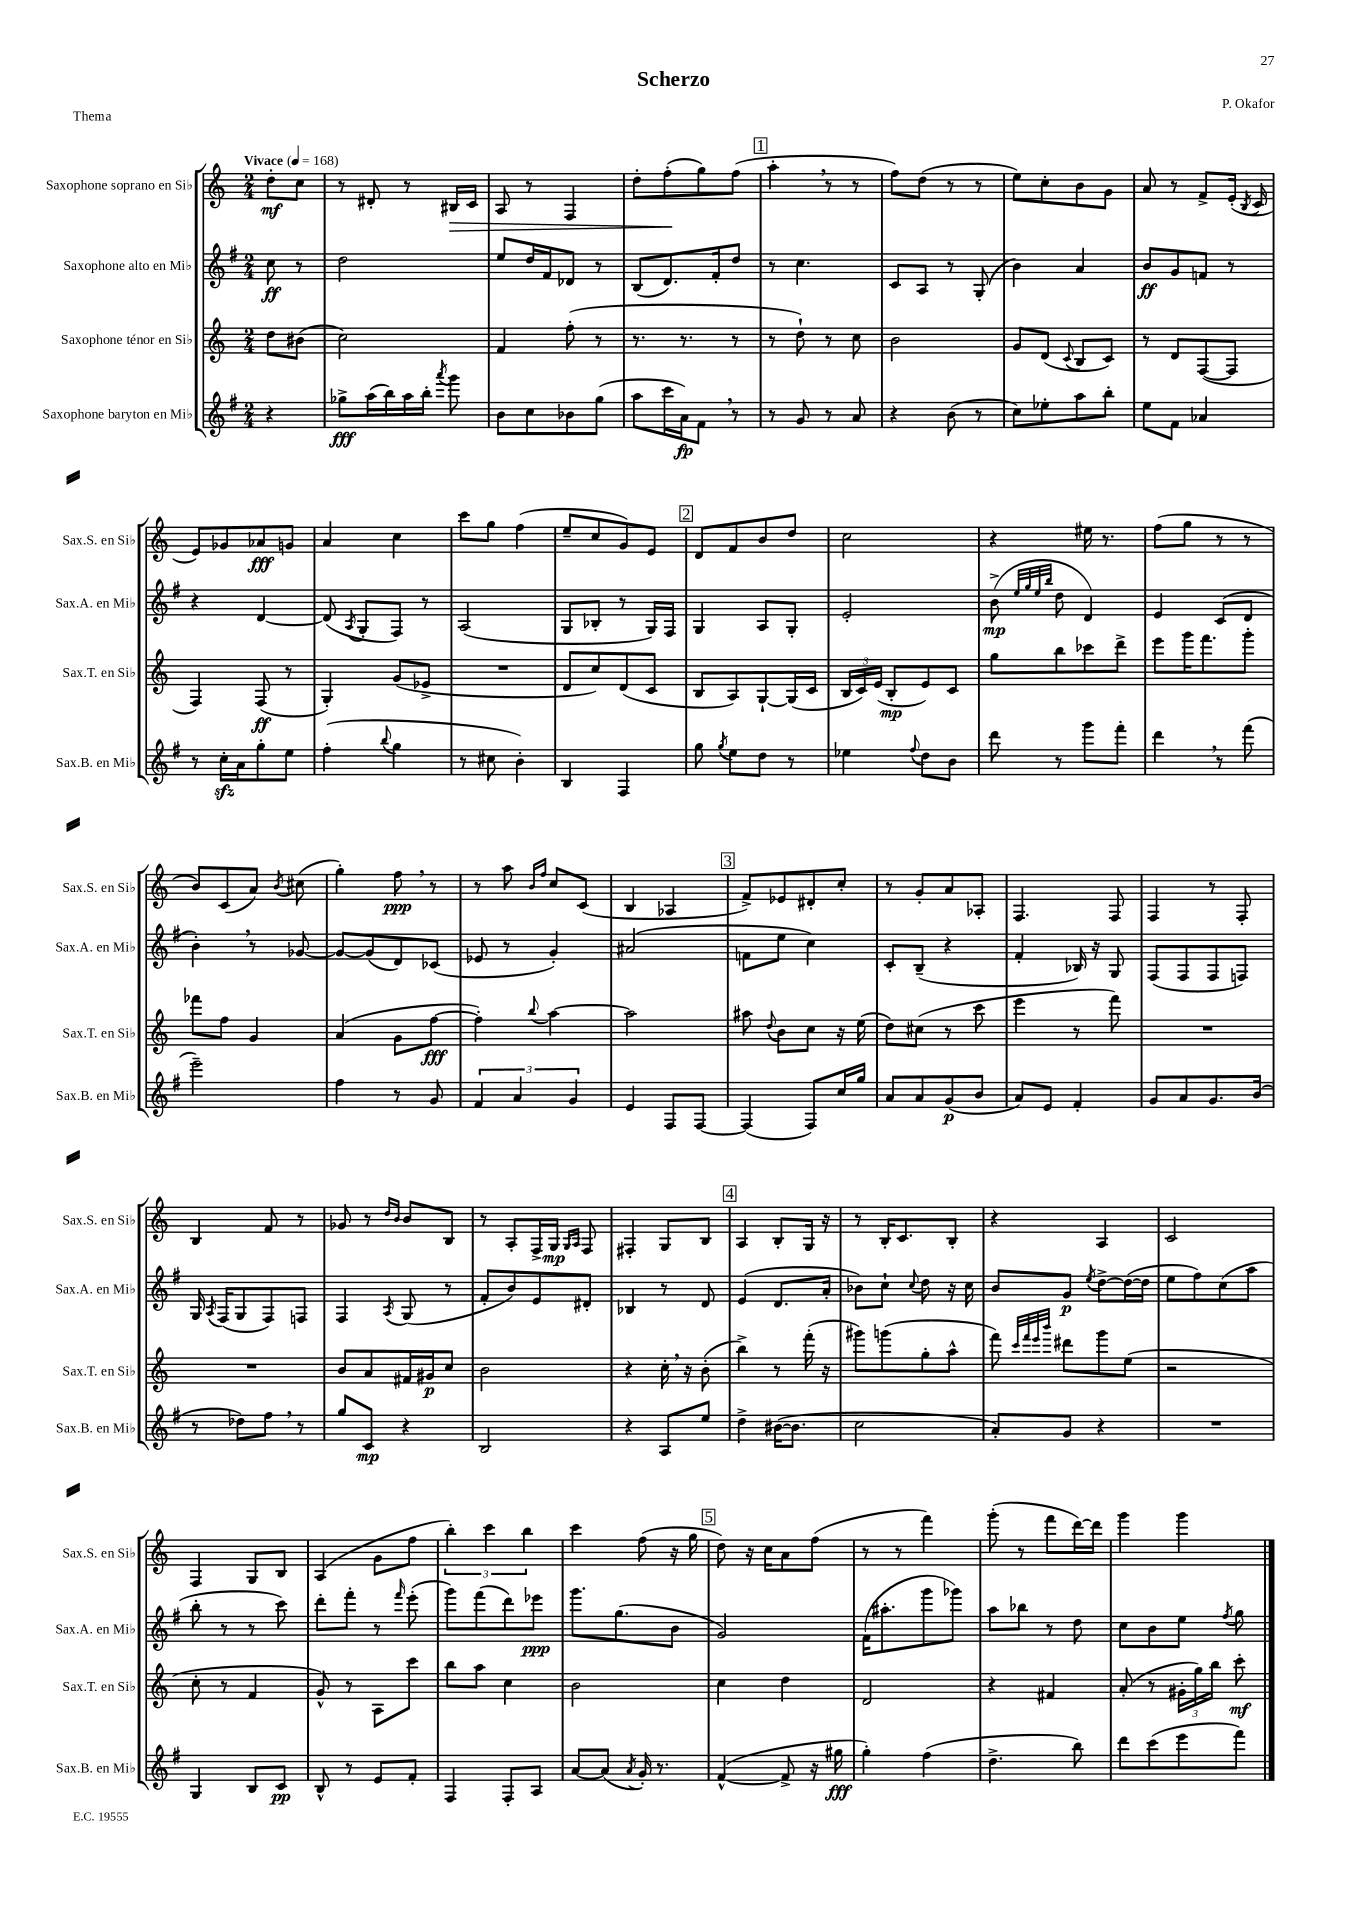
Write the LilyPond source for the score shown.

\header { title = "Scherzo" composer = "P. Okafor" piece = "Thema" }
<<
\new StaffGroup <<
\new Staff = "s0" \with { instrumentName = "Saxophone soprano en Sib" shortInstrumentName = "Sax.S. en Sib" } {
    \clef treble \key c \major \numericTimeSignature \time 2/4 \partial 4 \tempo "Vivace" 4 = 168
    \autoBeamOff d''8[-.\mf c''8] |
    r8 dis'8-. r8 bis16[\> c'16] |
    a8 r8 f4 |
    d''8[-. f''8-.\!( g''8) f''8]( |
    \mark \markup { \box "1" } a''4-. \breathe r8 r8 |
    f''8[) d''8]( r8 r8 |
    e''8[) c''8-. b'8 g'8] |
    a'8 r8 f'8[-> e'16]-.( \acciaccatura { b8 } c'16 |
    e'8[) ges'8 aes'8\fff g'8] |
    a'4 c''4 |
    c'''8[ g''8] f''4( |
    e''8[-- c''8 g'8) e'8] |
    \mark \markup { \box "2" } d'8[ f'8 b'8 d''8] |
    c''2 |
    r4 eis''16 r8. |
    f''8[( g''8] r8 r8 |
    b'8[) c'8( a'8]) \acciaccatura { b'8 } cis''8( |
    g''4-.) f''8\ppp \breathe r8 |
    r8 a''8 \grace { b'16[ f''16] } c''8[ c'8]( |
    b4 aes4 |
    \mark \markup { \box "3" } f'8[->) ees'8 dis'8-. c''8]-. |
    r8 g'8[-. a'8 aes8]-. |
    f4. f8 |
    f4 r8 f8-. |
    b4 f'8 r8 |
    ges'8 r8 \grace { d''16[ b'16] } b'8[ b8] |
    r8 a8[-. f16-> g16]\mp \grace { g16[ a16] } f8 |
    fis4-. g8[ b8] |
    \mark \markup { \box "4" } a4 b8[-. g16] r16 |
    r8 b16[-. c'8. b8]-. |
    r4 a4 |
    c'2 |
    f4 g8[ b8] |
    a4( g'8[ f''8] |
    \tuplet 3/2 { b''4-.) c'''4 b''4 } |
    c'''4 f''8( r16 g''16 |
    \mark \markup { \box "5" } d''8) r16 c''16[ a'8 f''8]( |
    r8 r8 f'''4) |
    g'''8-.( r8 f'''8[ d'''16~) d'''16] |
    g'''4 g'''4 \bar "|." |
}
\new Staff = "s1" \with { instrumentName = "Saxophone alto en Mib" shortInstrumentName = "Sax.A. en Mib" } {
    \clef treble \key g \major \numericTimeSignature \time 2/4 \partial 4
    \autoBeamOff c''8\ff r8 |
    d''2 |
    e''8[ d''16 fis'16 des'8] r8 |
    b8[( d'8.) fis'16-. d''8] |
    \mark \markup { \box "1" } r8 c''4. |
    c'8[ a8] r8 g8-.( |
    b'4) a'4 |
    b'8[\ff g'8 f'8] r8 |
    r4 d'4~ |
    d'8( \acciaccatura { a8 } g8[-. fis8]) r8 |
    a2( |
    g8[ bes8]-. r8 g16[) fis16] |
    \mark \markup { \box "2" } g4 a8[ g8]-. |
    e'2-. |
    b'8->\mp( \grace { e''32[ g''32 e''32 b''32] } d''8 d'4) |
    e'4 c'8[( d'8] |
    b'4-.) \breathe r8 ges'8~ |
    ges'8[~ ges'8( d'8) ces'8]( |
    ees'8 r8 g'4-.) |
    ais'2( |
    \mark \markup { \box "3" } f'8[ e''8] c''4) |
    c'8[-. b8]--( r4 |
    fis'4-. bes16) r16 g8 |
    fis8[( fis8 fis8 f8]) |
    g16 \acciaccatura { a8 } fis16[( g8 fis8) f8] |
    fis4 \acciaccatura { a8 } g8( r8 |
    fis'8[-. b'8) e'8 dis'8]-. |
    bes4 r8 d'8 |
    \mark \markup { \box "4" } e'4( d'8.[ a'16]-. |
    bes'8[) c''8]-! \appoggiatura { c''8 } d''8 r16 c''16 |
    b'8[ g'8]\p \acciaccatura { e''8 } d''8[~-> d''16~( d''16] |
    e''8[ fis''8) c''8( a''8] |
    b''8-. r8 r8 c'''8) |
    d'''8[-. fis'''8]-. r8 \grace { fis'''16 } e'''8-.( |
    g'''8[) fis'''8( d'''8) ees'''8]\ppp |
    g'''8.[ g''8.( b'8] |
    \mark \markup { \box "5" } g'2) |
    fis'16[( ais''8.-. g'''8 ges'''8]) |
    a''8[ bes''8] r8 d''8 |
    c''8[ b'8 e''8] \acciaccatura { fis''8 } g''8 \bar "|." |
}
\new Staff = "s2" \with { instrumentName = "Saxophone ténor en Sib" shortInstrumentName = "Sax.T. en Sib" } {
    \clef treble \key c \major \numericTimeSignature \time 2/4 \partial 4
    \autoBeamOff d''8[ bis'8]( |
    c''2) |
    f'4 f''8-.( r8 |
    r8. r8. r8 |
    \mark \markup { \box "1" } r8 d''8-!) r8 c''8 |
    b'2 |
    g'8[ d'8]( \appoggiatura { c'8 } b8[ c'8]) |
    r8 d'8[ f8~( f8] |
    f4) f8\ff( r8 |
    g4-.) g'8[( ees'8]-> |
    R2 |
    d'8[ c''8) d'8( c'8] |
    \mark \markup { \box "2" } b8[ a8) g8~-! g16( c'16] |
    \tuplet 3/2 { b16[ c'16) e'16]( } b8[-.\mp e'8) c'8] |
    g''8[ b''8 ces'''8 d'''8]-> |
    e'''8[ g'''16 f'''8. g'''8]-. |
    fes'''8[ f''8] g'4 |
    a'4( g'8[ f''8]~\fff |
    f''4-.) \appoggiatura { b''8 } a''4~ |
    a''2 |
    \mark \markup { \box "3" } ais''8 \appoggiatura { d''8 } b'8[ c''8] r16 e''16( |
    d''8[) cis''8]( r8 c'''8 |
    e'''4 r8 f'''8) |
    R2 |
    R2 |
    b'8[ a'8 fis'16 gis'16\p c''8] |
    b'2 |
    r4 c''16-. \breathe r16 b'8-.( |
    \mark \markup { \box "4" } b''4->) r8 f'''16-.( r16 |
    gis'''8[) g'''8( g''8-. a''8]-^ |
    f'''8) \grace { c'''32[ f'''32 e'''32 b'''32] } dis'''8[ g'''8 e''8]( |
    r2 |
    c''8-. r8 f'4 |
    g'8-^) r8 a8[ c'''8] |
    b''8[ a''8] c''4 |
    b'2 |
    \mark \markup { \box "5" } c''4 d''4 |
    d'2 |
    r4 fis'4 |
    a'8-.( r8 \tuplet 3/2 { gis'16[-. g''16) b''16] } c'''8-.\mf \bar "|." |
}
\new Staff = "s3" \with { instrumentName = "Saxophone baryton en Mib" shortInstrumentName = "Sax.B. en Mib" } {
    \clef treble \key g \major \numericTimeSignature \time 2/4 \partial 4
    \autoBeamOff r4 |
    ges''8[->\fff a''16( b''16) a''16 b''16]-. \acciaccatura { a'''8 } g'''8 |
    b'8[ c''8 bes'8 g''8]( |
    a''8[ c'''16 a'16\fp) fis'8] \breathe r8 |
    \mark \markup { \box "1" } r8 g'8 r8 a'8 |
    r4 b'8( r8 |
    c''8[) ees''8-. a''8 b''8]-. |
    e''8[ fis'8] aes'4 |
    r8 c''16[-.\sfz a'16 g''8-. e''8] |
    fis''4-.( \appoggiatura { b''8 } g''4 |
    r8 cis''8 b'4-.) |
    b4 fis4 |
    \mark \markup { \box "2" } g''8 \acciaccatura { g''8 } e''8[ d''8] r8 |
    ees''4 \appoggiatura { fis''8 } d''8[ b'8] |
    d'''8 r8 g'''8[ fis'''8]-. |
    d'''4 \breathe r8 fis'''8( |
    e'''2--) |
    fis''4 r8 g'8 |
    \tuplet 3/2 { fis'4 a'4 g'4 } |
    e'4 fis8[ fis8]~ |
    \mark \markup { \box "3" } fis4( fis8[) c''16 g''16] |
    a'8[ a'8 g'8\p( b'8] |
    a'8[) e'8] fis'4-. |
    g'8[ a'8 g'8. b'16]( |
    r8 des''8[) fis''8] \breathe r8 |
    g''8[ c'8]\mp r4 |
    b2 |
    r4 a8[ e''8] |
    \mark \markup { \box "4" } d''4-> bis'16[~( bis'8.] |
    c''2 |
    a'8[-.) g'8] r4 |
    R2 |
    g4 b8[ c'8]\pp |
    b8-^ r8 e'8[ fis'8]-. |
    fis4 fis8[-. a8] |
    a'8[~ a'8]( \acciaccatura { a'8 } g'16-.) r8. |
    \mark \markup { \box "5" } fis'4~-^( fis'8-> r16 gis''16\fff |
    g''4-.) fis''4( |
    d''4.-> b''8) |
    d'''8[ c'''8( e'''8 fis'''8]) \bar "|." |
}
>>
>>
\layout { \context { \Score \remove "Bar_number_engraver" } }
